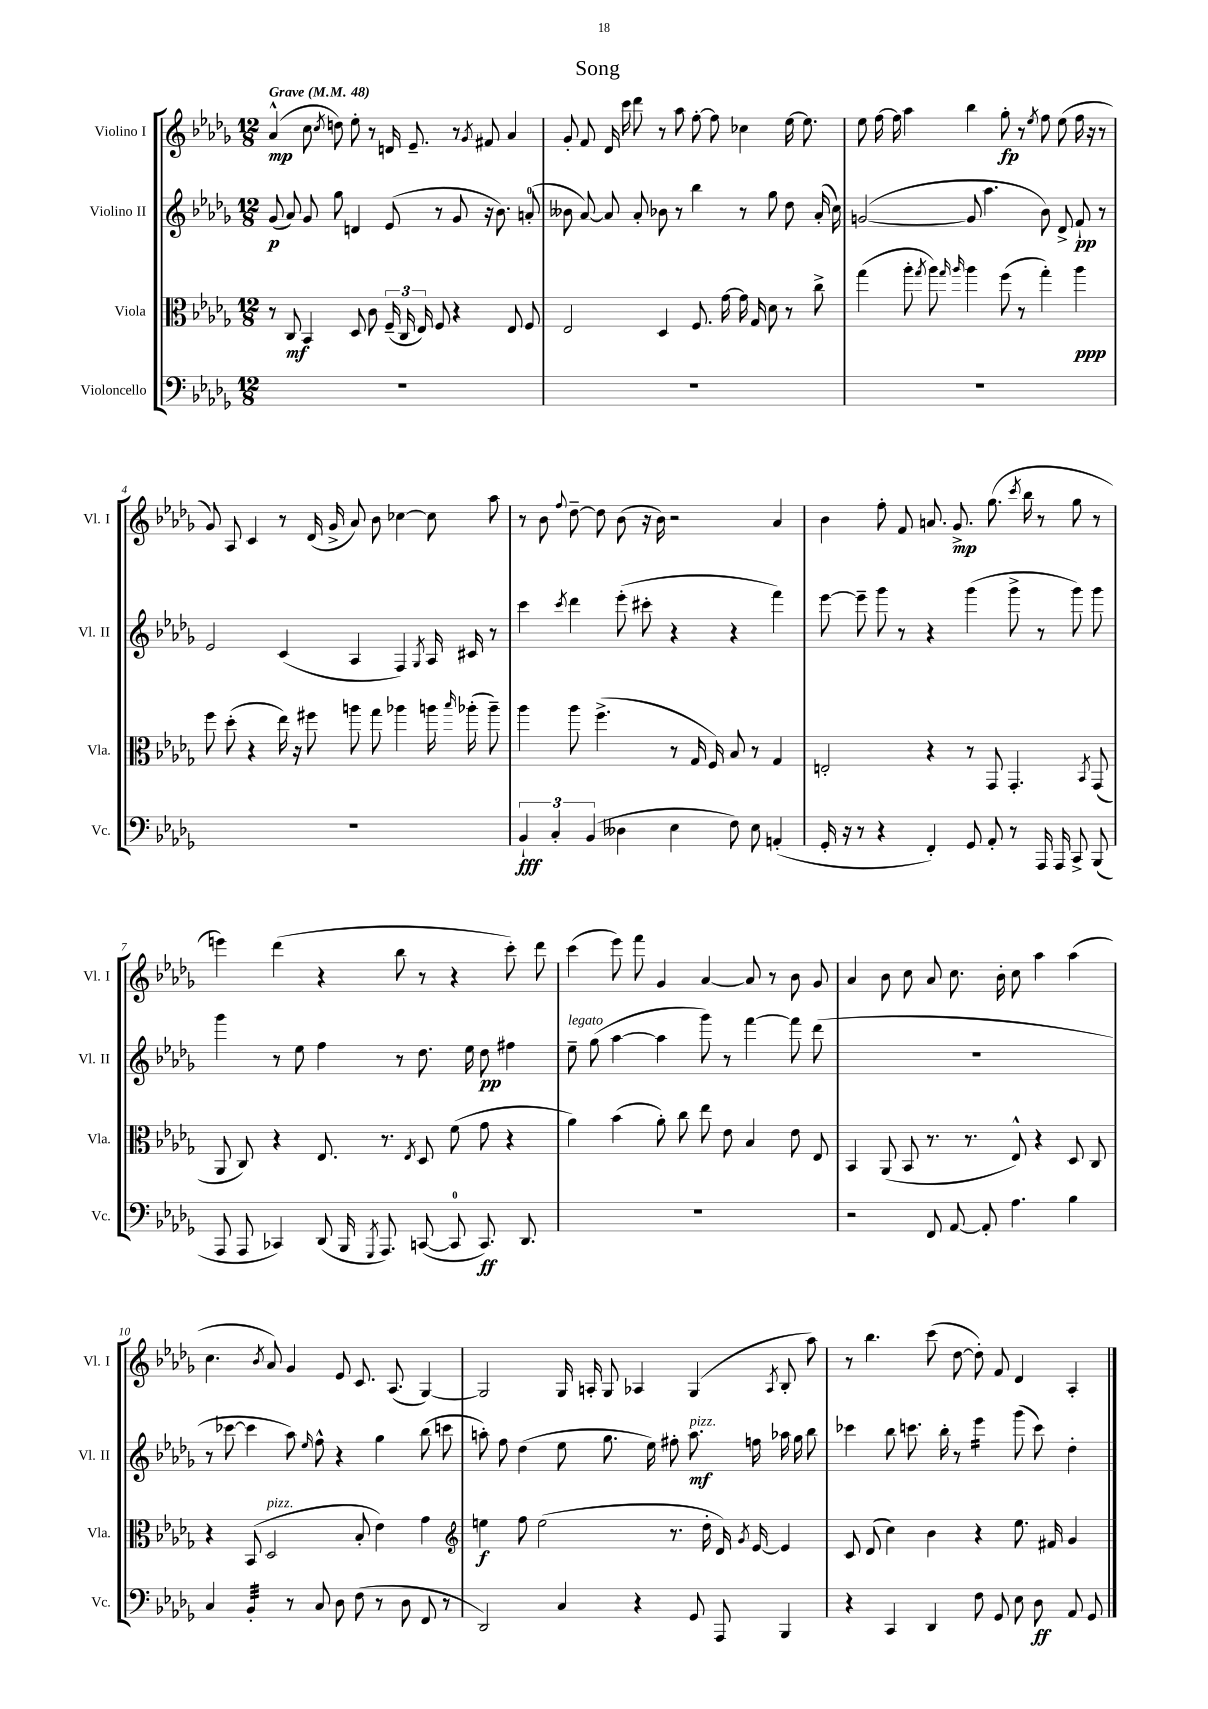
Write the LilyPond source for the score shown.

\header { title = "Song" }
<<
\new StaffGroup <<
\new Staff = "s0" \with { instrumentName = "Violino I" shortInstrumentName = "Vl. I" } {
    \clef treble \key des \major \numericTimeSignature \time 12/8 \tempo "Grave" 4 = 48
    \autoBeamOff aes'4-^\mp( c''8 \acciaccatura { c''8 } d''8) ees''8-. r8 d'16 ees'8.-- r8 \acciaccatura { ges'8 } fis'8 aes'4 |
    ges'8-. f'8 des'16 c'''16 des'''8 r8 aes''8 f''8~-. f''8 ces''4 ees''16~ ees''8. |
    ees''8 f''16~ f''16 aes''4 bes''4 ges''8-.\fp r8 \acciaccatura { ees''8 } f''8 ees''8( f''16 r16 r8 |
    ges'8) aes8 c'4 r8 des'16( ges'16-> aes'8) bes'8 ces''4~ ces''8 aes''8 |
    r8 bes'8 \appoggiatura { f''8 } des''8~-- des''8 bes'8( r16 bes'16) r2 aes'4 |
    bes'4 f''8-. f'8 a'8. ges'8.->\mp ges''8.( \acciaccatura { c'''8 } bes''16 r8 ges''8 r8 |
    e'''4) des'''4( r4 bes''8 r8 r4 c'''8-.) des'''8 |
    c'''4( ees'''8) f'''8 ges'4 aes'4~ aes'8 r8 bes'8 ges'8 |
    aes'4 bes'8 c''8 aes'8 c''8. bes'16-. c''8 aes''4 aes''4( |
    c''4. \acciaccatura { bes'8 } aes'8) ges'4 ees'8 c'8. aes8.( ges4~) |
    ges2 ges16 a16-. ges8 aes4 ges4( \acciaccatura { aes8 } bes8-. aes''8) |
    r8 bes''4. c'''8( des''8~ des''8-.) f'8 des'4 aes4-. \bar "|." |
}
\new Staff = "s1" \with { instrumentName = "Violino II" shortInstrumentName = "Vl. II" } {
    \clef treble \key des \major \numericTimeSignature \time 12/8
    \autoBeamOff ges'8\p( aes'8) ges'8 ges''8 d'4 ees'8( r8 ges'8 r16 bes'8.) a'8-0-.( |
    beses'8 aes'8~) aes'8 aes'8-. bes'8 r8 bes''4 r8 ges''8 des''8 aes'16-.( c''16) |
    g'2~( g'8 aes''4. bes'8) des'8-> f'8-!\pp r8 |
    ees'2 c'4( aes4 f4) \acciaccatura { ges8 } aes16 cis'16 r8 |
    c'''4 \acciaccatura { c'''8 } des'''4 ees'''8-.( cis'''8-. r4 r4 f'''4) |
    ees'''8~ ees'''8-- ges'''8 r8 r4 ges'''4( ges'''8-> r8 ges'''8) ges'''8 |
    ges'''4 r8 ees''8 f''4 r8 des''8. ees''16 des''8\pp fis''4 |
    ees''8--^\markup { \italic "legato" } ges''8( aes''4~ aes''4 ges'''8) r8 f'''4~ f'''8 des'''8( |
    R1. |
    r8 ces'''8~ ces'''4 aes''8) \grace { ees''16 } f''8-^ r4 ges''4 bes''8( c'''8 |
    a''8-.) f''8 des''4( ees''8 ges''8. ees''16) fis''8-. a''8.\mf^\markup { \italic "pizz." } f''16 aes''16 ges''16 bes''8 |
    ces'''4 bes''8 c'''8. bes''16-. r8 ees'''4:16 ges'''8( c'''8) des''4-. \bar "|." |
}
\new Staff = "s2" \with { instrumentName = "Viola" shortInstrumentName = "Vla." } {
    \clef alto \key des \major \numericTimeSignature \time 12/8
    \autoBeamOff r8 c8\mf bes,4 des8 c'8 \tuplet 3/2 { f16--( c16 ees16) } f8 r4 ees8 f8 |
    ees2 des4 f8. ges'16~ ges'16 ges16 des'8 r8 c''8-> |
    ges''4( aes''8-. \acciaccatura { ges''8 } aes''8) \grace { ges''16 aes''16 } aes''4 f''8( r8 ges''4-.) aes''4\ppp |
    f''8 des''8-.( r4 ees''16) r16 fis''8 a''8 ges''8 aes''4 a''16 \grace { bes''16 } aes''16-.( aes''8--) |
    aes''4 aes''8 f''4.->( r8 ges16 f16) bes8 r8 ges4 |
    e2-. r4 r8 ges,8 ges,4.-. \acciaccatura { bes,8 } ges,8( |
    aes,8 c8) r4 ees8. r8. \acciaccatura { ees8 } des8 f'8( ges'8 r4 |
    aes'4) bes'4( aes'8-.) c''8 ees''8 ees'8 bes4 ees'8 ees8 |
    bes,4 aes,8( bes,8 r8. r8. ees8-^) r4 des8 c8 |
    r4 bes,8( des2^\markup { \italic "pizz." } bes8-. ees'4) ges'4 |
    \clef treble e''4\f f''8 e''2( r8. des''16-. des'16) \acciaccatura { ges'8 } ees'16~ ees'4 |
    c'8 des'8( c''4) bes'4 r4 ees''8. fis'16 ges'4 \bar "|." |
}
\new Staff = "s3" \with { instrumentName = "Violoncello" shortInstrumentName = "Vc." } {
    \clef bass \key des \major \numericTimeSignature \time 12/8
    \autoBeamOff R1. |
    R1. |
    R1. |
    R1. |
    \tuplet 3/2 { bes,4-!\fff c4-. bes,4( } deses4 ees4 f8) ees8 a,4-.( |
    ges,16-. r16 r8 r4 f,4-.) ges,8 aes,8-. r8 aes,,16 aes,,16 c,8-> bes,,8( |
    aes,,8 aes,,8 ces,4) des,8( bes,,16 \acciaccatura { ges,,8 } aes,,8.) c,8~( c,8-0 c,8.\ff) des,8. |
    R1. |
    r2 f,8 aes,8~ aes,8-. aes4. bes4 |
    c4 bes,4:32-. r8 c8 des8 f8( r8 des8 f,8 r8 |
    des,2) c4 r4 ges,8 aes,,8 bes,,4 |
    r4 c,4 des,4 f8 ges,8 ees8 des8\ff aes,8 ges,8 \bar "|." |
}
>>
>>
